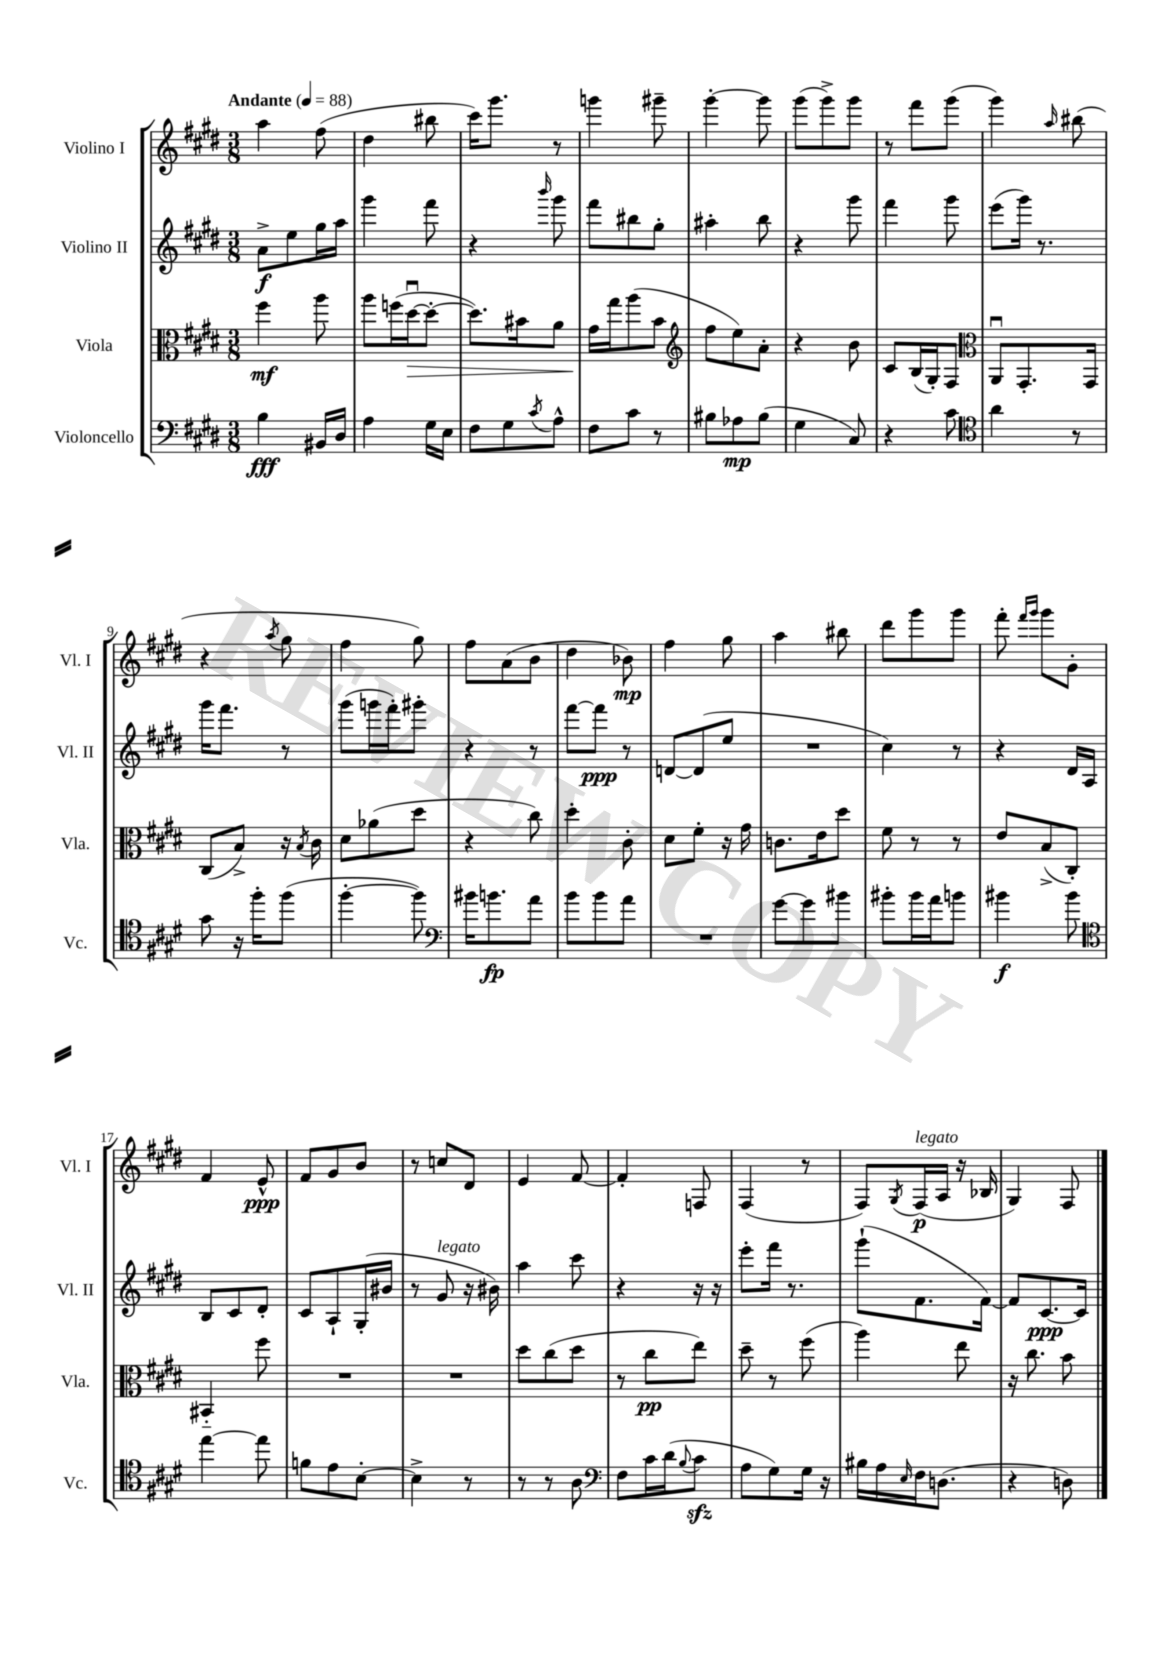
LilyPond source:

<<
\new StaffGroup <<
\new Staff = "s0" \with { instrumentName = "Violino I" shortInstrumentName = "Vl. I" } {
    \clef treble \key e \major \numericTimeSignature \time 3/8 \tempo "Andante" 4 = 88
    a''4 fis''8( |
    dis''4 bis''8 |
    cis'''16) gis'''8. r8 |
    g'''4 gis'''8-- |
    gis'''4~-. gis'''8 |
    gis'''8( gis'''8->) gis'''8 |
    r8 fis'''8 gis'''8( |
    gis'''4) \grace { a''16 } bis''8( |
    r4 \acciaccatura { a''8 } gis''8 |
    fis''4 gis''8) |
    fis''8 a'8( b'8 |
    dis''4 bes'8\mp) |
    fis''4 gis''8 |
    a''4 bis''8 |
    dis'''8 gis'''8 gis'''8 |
    fis'''8-. \grace { fis'''16 gis'''16 } gis'''8 gis'8-. |
    fis'4 e'8-^\ppp |
    fis'8 gis'8 b'8 |
    r8 c''8 dis'8 |
    e'4 fis'8~ |
    fis'4-. f8 |
    fis4( r8 |
    fis8) \acciaccatura { gis8 } fis16\p^\markup { \italic "legato" }( a16 r16 bes16 |
    gis4) fis8 \bar "|." |
}
\new Staff = "s1" \with { instrumentName = "Violino II" shortInstrumentName = "Vl. II" } {
    \clef treble \key e \major \numericTimeSignature \time 3/8
    a'8->\f e''8 gis''16 a''16 |
    gis'''4 fis'''8 |
    r4 \grace { b'''16 } gis'''8 |
    fis'''8 bis''8 gis''8-. |
    ais''4-. b''8 |
    r4 gis'''8 |
    fis'''4 gis'''8 |
    e'''8( gis'''16) r8. |
    gis'''16 fis'''8. r8 |
    gis'''8( g'''16 fis'''16-.) gis'''8-. |
    r4 r8 |
    fis'''8~ fis'''8\ppp r8 |
    d'8~ d'8( e''8 |
    R4. |
    cis''4) r8 |
    r4 dis'16 a16 |
    b8 cis'8 dis'8-. |
    cis'8 a8-! gis16-.( bis'16 |
    r8 gis'8^\markup { \italic "legato" } r16 bis'16) |
    a''4 cis'''8 |
    r4 r16 r16 |
    e'''8-. fis'''16 r8. |
    gis'''8-!( fis'8. fis'16~) |
    fis'8 cis'8.~\ppp cis'16 \bar "|." |
}
\new Staff = "s2" \with { instrumentName = "Viola" shortInstrumentName = "Vla." } {
    \clef alto \key e \major \numericTimeSignature \time 3/8
    fis''4\mf a''8 |
    a''8 f''16( dis''16~\downbow\> dis''8~-. |
    dis''8.) bis'16 a'8 |
    gis'16\! gis''16 a''8( b'8 |
    \clef treble fis''8 e''8) a'8-. |
    r4 b'8 |
    cis'8 b16( gis16-.) fis8 |
    \clef alto a,8\downbow gis,8.-. gis,16 |
    cis8( b8->) r16 \acciaccatura { b8 } cis'16 |
    dis'8 aes'8( dis''8 |
    r4 cis''8) |
    dis''4-. cis'8-. |
    dis'8 fis'8-. r16 gis'16 |
    c'8. e'16 dis''8 |
    fis'8 r8 r8 |
    e'8 b8->( cis8-.) |
    bis,4-_ fis''8 |
    R4. |
    R4. |
    dis''8 cis''8( dis''8 |
    r8 cis''8\pp e''8) |
    dis''8-- r8 fis''8( |
    a''4) e''8 |
    r16 cis''8. b'8 \bar "|." |
}
\new Staff = "s3" \with { instrumentName = "Violoncello" shortInstrumentName = "Vc." } {
    \clef bass \key e \major \numericTimeSignature \time 3/8
    b4\fff bis,16 dis16 |
    a4 gis16 e16 |
    fis8 gis8 \acciaccatura { cis'8 } a8-^ |
    fis8 cis'8 r8 |
    bis8 aes8\mp bis8( |
    gis4 cis8) |
    r4 cis'8 |
    \clef tenor a'4 r8 |
    gis'8 r16 fis''16-. fis''8( |
    fis''4~-. fis''8) |
    \clef bass bis'16 b'8.\fp a'8 |
    b'8 b'8 a'8 |
    R4. |
    gis'8~ gis'8 bis'8 |
    bis'8-. bis'16 a'16 b'8 |
    bis'4\f bis'8 |
    \clef tenor e''4~ e''8 |
    f'8 e'8 b8~-. |
    b4-> r8 |
    r8 r8 a8 |
    \clef bass fis8 cis'16 dis'16( \appoggiatura { b8 } cis'8\sfz |
    a8 gis8) gis16 r16 |
    bis16 a16 \grace { e16 } fis16 d8.( |
    r4 d8) \bar "|." |
}
>>
>>
